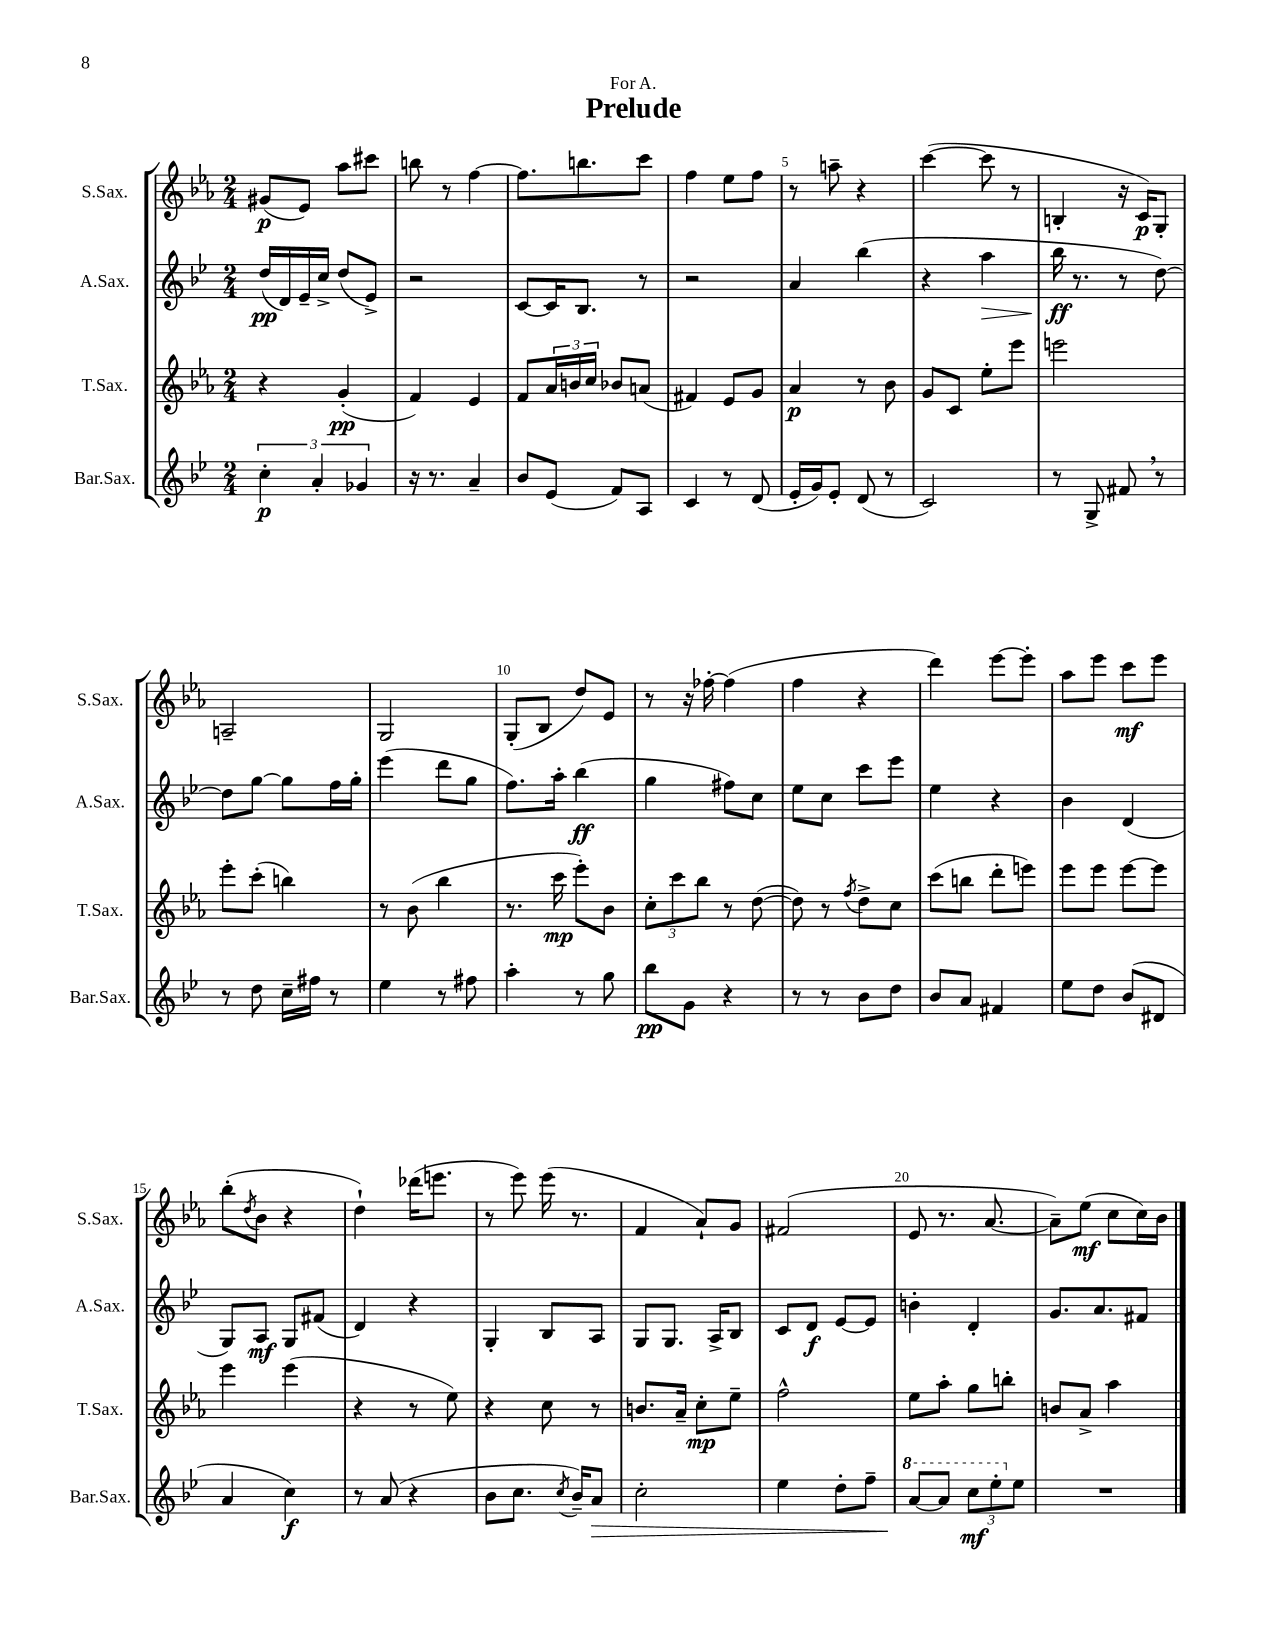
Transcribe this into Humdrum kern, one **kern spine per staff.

**kern	**kern	**kern	**kern
*staff4	*staff3	*staff2	*staff1
*clefG2	*clefG2	*clefG2	*clefG2
*k[b-e-]	*k[b-e-a-]	*k[b-e-]	*k[b-e-a-]
*M2/4	*M2/4	*M2/4	*M2/4
6cc'\	4r	(16dd/LL	(8g#/L
.	.	16d/)	.
.	.	16e-~/	8e-/J)
6a'/	.	.	.
.	.	16cc^/JJ	.
.	(4g'/	(8dd/L	8aa-\L
6g-/	.	.	.
.	.	8e-^/J)	8ccc#\J
=	=	=	=
16r	4f/)	2r	8bb\
8.r	.	.	.
.	.	.	8r
4a~/	4e-/	.	[4ff\
=	=	=	=
8b-/L	8f/L	[8c/L	8.ff\]L
(8e-/J	24a-/L	16c/]K	.
.	24b/	.	.
.	.	8.B-/J	8.bb\
.	24cc/JJ	.	.
8f/L)	8b-/L	.	.
8A/J	(8a/J	8r	8ccc\J
=	=	=	=
4c/	4f#/)	2r	4ff\
8r	8e-/L	.	8ee-\L
(8d/	8g/J	.	8ff\J
=	=	=	=
16e-'/LL	4a-/	4a/	8r
16g/J)	.	.	.
8e-'/J	.	.	8aa~\
(8d/	8r	(4bb-\	4r
8r	8b-\	.	.
=	=	=	=
2c/)	8g/L	4r	([4ccc\
.	8c/J	.	.
.	8ee-'\L	4aa\	8ccc\]
.	8eee-\J	.	8r
=	=	=	=
8r	2eee\	16bb-\	4B'/
.	.	8.r	.
8G^/	.	.	.
8f#/	.	8r	16r
.	.	.	16c/LK)
8r	.	[8dd\)	8G'/J
=	=	=	=
8r	8eee-'\L	8dd\]L	2A~/
8dd\	(8ccc'\J	[8gg\J	.
16cc~\LL	4bb\)	8gg\]L	.
16ff#\JJ	.	.	.
8r	.	16ff\L	.
.	.	16gg'\JJ	.
=	=	=	=
4ee-\	8r	(4eee-\	2G/
.	(8b-\	.	.
8r	4bb-\	8ddd\L	.
8ff#\	.	8gg\J	.
=	=	=	=
4aa'\	8.r	8.ff\L)	(8G'/L
.	.	.	8B-/J
.	16ccc\	16aa'\Jk	.
8r	8eee-'\L)	(4bb-\	8dd/L)
8gg\	8b-\J	.	8e-/J
=	=	=	=
8bb-\L	12cc'\L	4gg\	8r
.	12ccc\	.	.
8g\J	.	.	16r
.	12bb-\J	.	.
.	.	.	[16ff-'\
4r	8r	8ff#\L)	(4ff-\]
.	([8dd\	8cc\J	.
=	=	=	=
8r	8dd\])	8ee-\L	4ff\
8r	8r	8cc\J	.
.	8qff/	.	.
8b-\L	8dd^\L	8ccc\L	4r
8dd\J	8cc\J	8eee-\J	.
=	=	=	=
8b-/L	(8ccc\L	4ee-\	4ddd\)
8a/J	8bb\J	.	.
4f#/	8ddd'\L	4r	[8eee-\L
.	8eee\J)	.	8eee-'\]J
=	=	=	=
8ee-\L	8eee-\L	4b-\	8aa-\L
8dd\J	8eee-\J	.	8eee-\J
(8b-/L	[8eee-\L	(4d/	8ccc\L
8d#/J	8eee-\]J	.	8eee-\J
=	=	=	=
4a/	4eee-\	8G/L)	(8bb-'\L
.	.	.	8qdd/
.	.	8A/J	8b-\J
4cc\)	(4eee-\	8G/L	4r
.	.	(8f#/J	.
=	=	=	=
8r	4r	4d/)	4dd`\)
(8a/	.	.	.
4r	8r	4r	(16ddd-\LK
.	.	.	8.eee\J
.	8ee-\)	.	.
=	=	=	=
8b-\L	4r	4G'/	8r
8.cc\J	.	.	8eee-\)
.	8cc\	8B-/L	(16eee-\
8qcc/	.	.	.
16b-~/LK)	.	.	8.r
8a/J	8r	8A/J	.
=	=	=	=
2cc'\	8.b/L	8G/L	4f/
.	.	8.G/J	.
.	16a-~/Jk	.	.
.	8cc'\L	.	8a-`/L)
.	.	16A^/LK	.
.	8ee-~\J	8B-/J	8g/J
=	=	=	=
4ee-\	2ff^^\	8c/L	(2f#/
.	.	8d/J	.
8dd'\L	.	[8e-/L	.
8ff~\J	.	8e-/]J	.
=	=	=	=
[8aa/L	8ee-\L	4b'\	8e-/
8aa/]J	8aa-'\J	.	8.r
12ccc\L	8gg\L	4d'/	.
.	.	.	[8.a-/
12eee-'\	.	.	.
.	8bb'\J	.	.
12ee-\J	.	.	.
=	=	=	=
2r	8b/L	8.g/L	8a-~\]L)
.	8a-^/J	.	(8ee-\J
.	.	8.a/	.
.	4aa-\	.	8cc\L
.	.	8f#/J	16cc\L)
.	.	.	16b-\JJ
==	==	==	==
*-	*-	*-	*-
